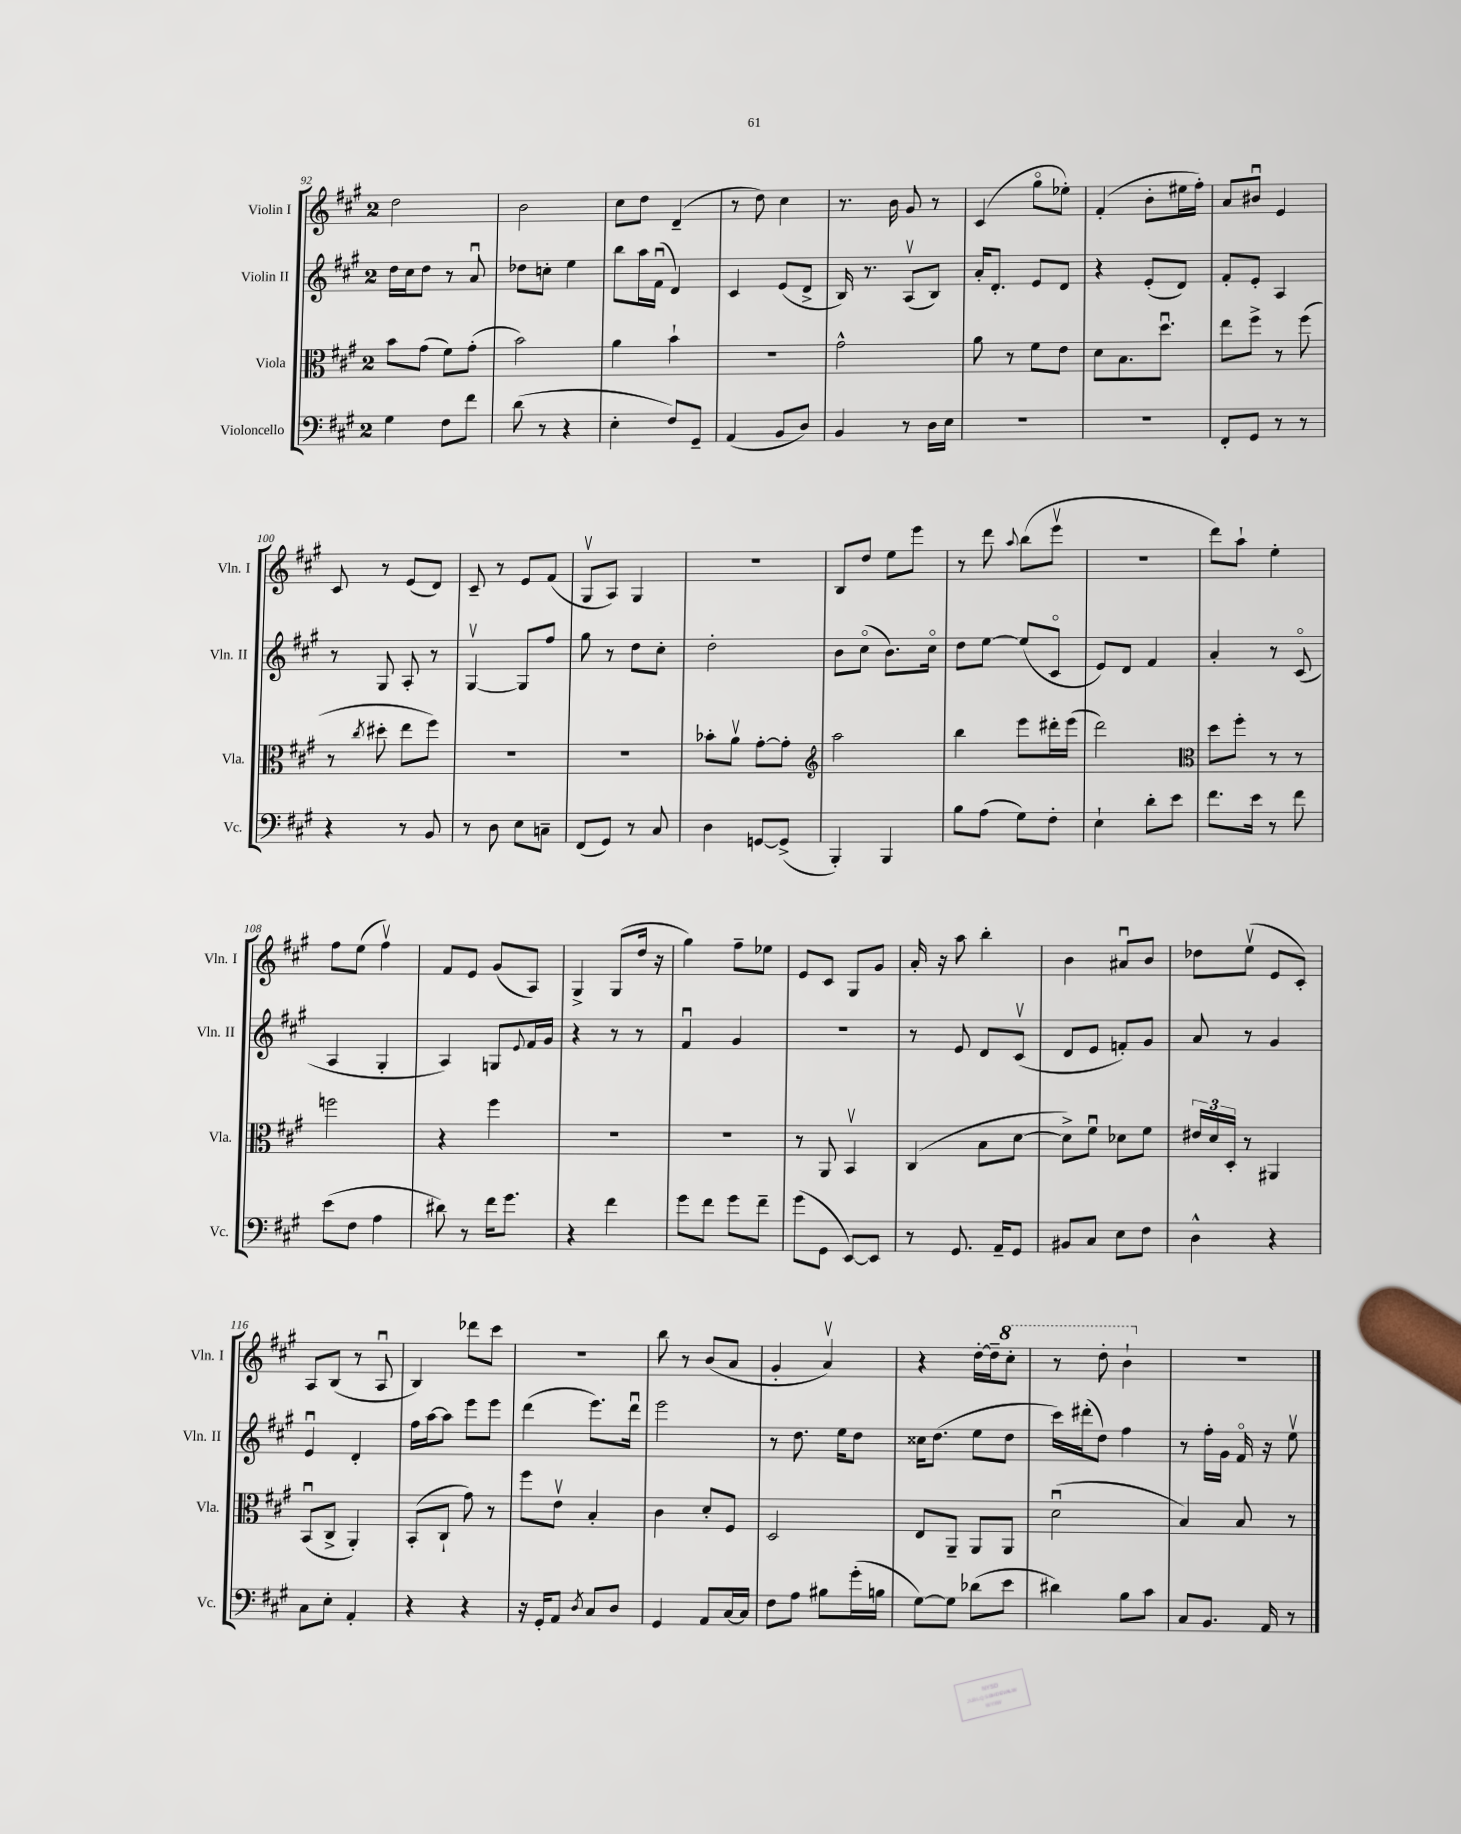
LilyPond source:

<<
\new StaffGroup <<
\new Staff = "s0" \with { instrumentName = "Violin I" shortInstrumentName = "Vln. I" } {
    \clef treble \key a \major \once \override Staff.TimeSignature.style = #'single-digit \time 2/4
    d''2 |
    b'2 |
    cis''8 d''8 d'4--( |
    r8 d''8) cis''4 |
    r8. b'16 gis'8 r8 |
    cis'4( gis''8\flageolet ees''8-.) |
    fis'4-.( b'8-. eis''16 fis''16-.) |
    a'8 bis'8\downbow e'4 |
    cis'8 r8 e'8( d'8) |
    cis'8-- r8 e'8 fis'8( |
    gis8\upbow a8) gis4 |
    R2 |
    b8 d''8 e''8 e'''8 |
    r8 d'''8 \appoggiatura { a''8 } b''8( e'''8\upbow |
    r2 |
    d'''8) a''8-! e''4-. |
    fis''8 e''8( fis''4\upbow) |
    fis'8 e'8 gis'8( a8) |
    gis4-> gis8( d''16 r16 |
    gis''4) fis''8-- ees''8 |
    e'8 cis'8 gis8 gis'8 |
    a'16-. r16 a''8 b''4-. |
    b'4 ais'8\downbow b'8 |
    des''8 e''8\upbow( e'8 cis'8-.) |
    a8 b8( r8 a8\downbow |
    b4) des'''8 cis'''8 |
    r2 |
    b''8 r8 b'8( a'8 |
    gis'4-. a'4\upbow) |
    r4 d''16~-. d''16-- \ottava #1 cis'''8-. |
    r8 d'''8-. b''4-! \ottava #0 |
    r2 \bar "|." |
}
\new Staff = "s1" \with { instrumentName = "Violin II" shortInstrumentName = "Vln. II" } {
    \clef treble \key a \major \once \override Staff.TimeSignature.style = #'single-digit \time 2/4
    d''16 cis''16 d''8 r8 a'8\downbow |
    des''8 c''8-. e''4 |
    b''8 a''16 fis'16\downbow( d'4) |
    cis'4 e'8( d'8-> |
    b16) r8. a8\upbow( b8) |
    a'16-. d'8.-. e'8 d'8 |
    r4 e'8-.( d'8) |
    fis'8-. e'8-. a4 |
    r8 gis8 a8-. r8 |
    gis4~\upbow gis8 fis''8 |
    gis''8 r8 d''8 cis''8-. |
    d''2-. |
    b'8 cis''8\flageolet( b'8.) cis''16\flageolet |
    d''8 e''8~ e''8( cis'8\flageolet |
    e'8) d'8 fis'4 |
    a'4-. r8 cis'8\flageolet( |
    a4 gis4-. |
    a4) g8 \appoggiatura { e'8 } fis'16 gis'16 |
    r4 r8 r8 |
    fis'4\downbow gis'4 |
    r2 |
    r8 e'8 d'8 cis'8\upbow( |
    d'8 e'8 f'8-.) gis'8 |
    a'8 r8 gis'4 |
    e'4\downbow d'4-. |
    fis''16 a''16~ a''8 e'''8 e'''8 |
    d'''4( e'''8.) d'''16\downbow |
    e'''2 |
    r8 d''8. e''16 d''8 |
    cisis''16 d''8.( e''8 d''8 |
    cis'''16) dis'''16-.( d''8) fis''4 |
    r8 fis''16-. gis'16 fis'16\flageolet r16 e''8\upbow \bar "|." |
}
\new Staff = "s2" \with { instrumentName = "Viola" shortInstrumentName = "Vla." } {
    \clef alto \key a \major \once \override Staff.TimeSignature.style = #'single-digit \time 2/4
    b'8 gis'8( fis'8) gis'8-.( |
    b'2) |
    a'4 b'4-! |
    R2 |
    gis'2-^ |
    a'8 r8 fis'8 e'8 |
    d'8 b8. d''8.\downbow |
    e''8 fis''8-> r8 fis''8( |
    r8 \acciaccatura { cis''8 } dis''8-. e''8 fis''8) |
    R2 |
    R2 |
    bes'8-. a'8\upbow gis'8~-. gis'8-. |
    \clef treble a''2 |
    b''4 e'''8 dis'''16-. e'''16( |
    d'''2) |
    \clef alto d''8 fis''8-. r8 r8 |
    f''2 |
    r4 fis''4 |
    R2 |
    R2 |
    r8 a,8 b,4\upbow |
    cis4( b8 d'8~ |
    d'8->) fis'8\downbow des'8 fis'8 |
    \tuplet 3/2 { eis'16 d'16 d16-. } r8 ais,4 |
    b,8\downbow( cis8-> a,4-.) |
    b,8-.( cis8-! gis'8) r8 |
    fis''8 e'8\upbow b4-. |
    cis'4 d'8-. fis8 |
    d2 |
    e8 a,8-- a,8 a,8 |
    d'2\downbow( |
    b4) b8 r8 \bar "|." |
}
\new Staff = "s3" \with { instrumentName = "Violoncello" shortInstrumentName = "Vc." } {
    \clef bass \key a \major \once \override Staff.TimeSignature.style = #'single-digit \time 2/4
    gis4 fis8 fis'8 |
    d'8( r8 r4 |
    e4-. fis8) gis,8-- |
    a,4( b,8 d8) |
    b,4 r8 d16 e16 |
    R2 |
    R2 |
    fis,8-. gis,8 r8 r8 |
    r4 r8 b,8 |
    r8 d8 e8 c8-- |
    fis,8( gis,8) r8 cis8 |
    d4 g,8~ g,8->( |
    b,,4-.) b,,4 |
    b8 a8( gis8) fis8-. |
    e4-! d'8-. e'8 |
    fis'8. e'16 r8 fis'8 |
    e'8( fis8 a4 |
    dis'8) r8 fis'16 gis'8. |
    r4 fis'4 |
    gis'8 fis'8 gis'8 fis'8-- |
    gis'8( gis,8 e,8~) e,8 |
    r8 gis,8. a,16-- gis,8 |
    bis,8 cis8 e8 fis8 |
    d4-^ r4 |
    cis8 e8-. a,4-. |
    r4 r4 |
    r16 gis,16-. a,8 \acciaccatura { d8 } cis8 d8 |
    gis,4 a,8 cis16~ cis16 |
    fis8 a8 bis8 gis'16-.( b16 |
    gis8~) gis8 des'8( e'8 |
    dis'4) b8 cis'8 |
    cis8 b,8. a,16 r8 \bar "|." |
}
>>
>>
\layout { \context { \Score currentBarNumber = #92 } }
